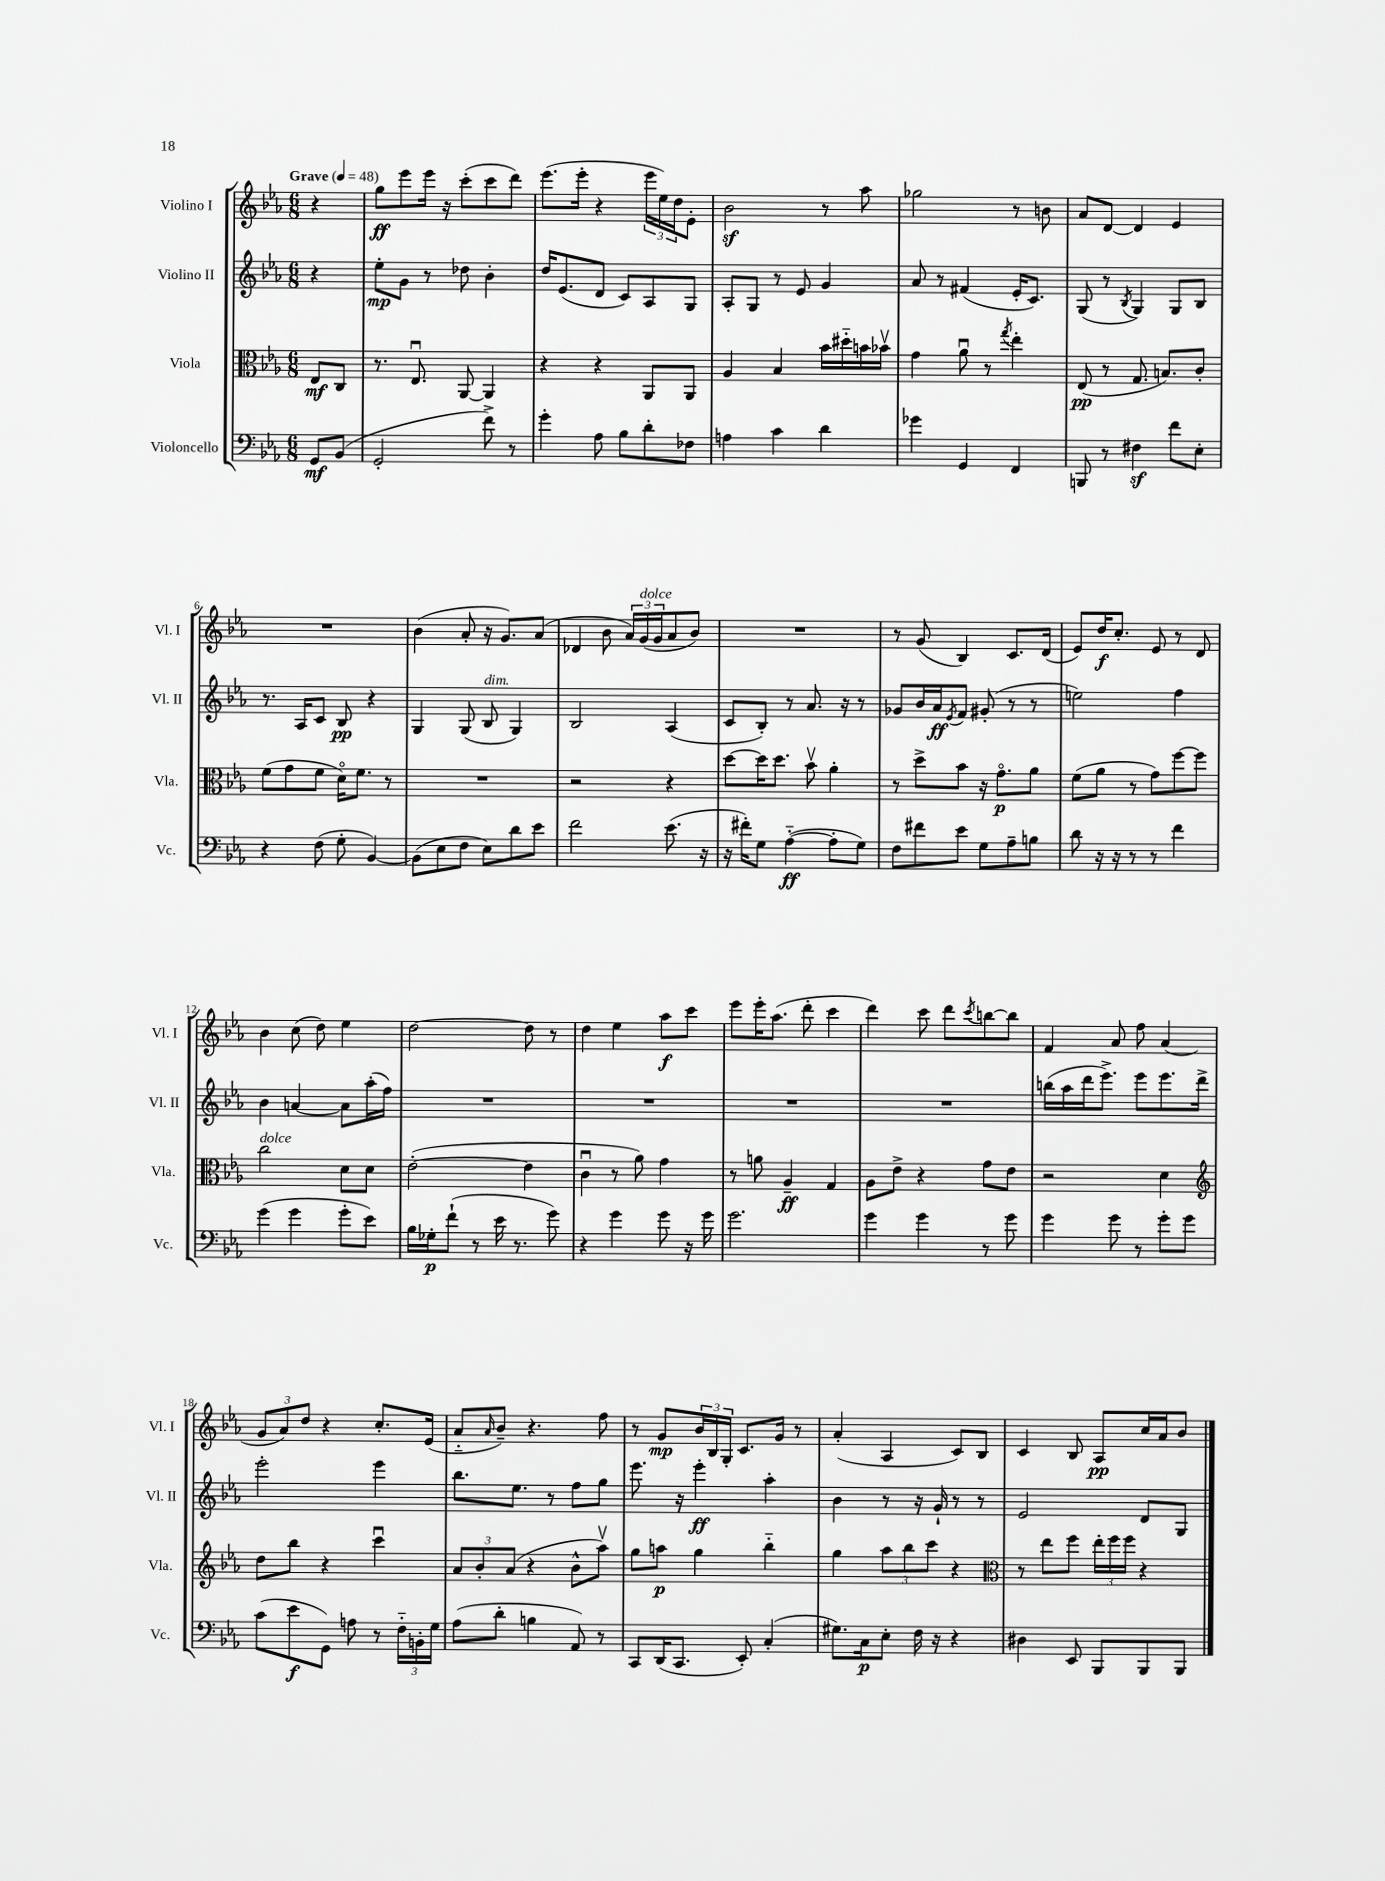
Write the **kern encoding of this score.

**kern	**kern	**kern	**kern
*staff4	*staff3	*staff2	*staff1
*clefF4	*clefC3	*clefG2	*clefG2
*k[b-e-a-]	*k[b-e-a-]	*k[b-e-a-]	*k[b-e-a-]
*M6/8	*M6/8	*M6/8	*M6/8
*MM48	*MM48	*MM48	*MM48
8GG/L	8E-/L	4r	4r
(8BB-/J	8C/J	.	.
=	=	=	=
2GG'/	8.r	8ee-'\L	8gg\L
.	.	8g\J	8eee-\
.	8.E-u/	.	.
.	.	8r	16eee-\Jk
.	.	.	16r
.	[8AA-/	8dd-\	(8ccc'\L
8f^\)	4AA-/]	4b-'\	8ccc\
8r	.	.	8ddd\J)
=	=	=	=
4g'\	4r	16dd/LK	(8.eee-\L
.	.	(8.e-/	.
.	.	.	16eee-'\Jk
8A-\	4r	8d/J	4r
8B-\L	.	8c/L)	.
8d'\	8AA-/L	8A-/	24eee-\LL
.	.	.	24ee-\)
.	.	.	24dd\J
8F-\J	8AA-/J	8G/J	8e-'\J
=	=	=	=
4A\	4A-/	8A-'/L	2b-\
.	.	8G/J	.
4c\	4B-/	8r	.
.	.	8e-/	.
4d\	16b-\LL	4g/	8r
.	16dd#'~\	.	.
.	16b\	.	8aa-\
.	16b-v\JJ	.	.
=	=	=	=
4g-\	4g\	8a-/	2gg-\
.	.	8r	.
4GG/	8a-u\	(4f#/	.
.	8r	.	.
.	8qgg/	.	.
4FF/	4ee-'\	16e-'/LK	8r
.	.	8.c/J)	.
.	.	.	8b\
=	=	=	=
8BBB/	(8E-/	(8G/	8a-/L
8r	8r	8r	[8d/J
.	.	8qB-/	.
4F#\	8.G/	4G/)	4d/]
.	8.B/L)	.	.
8f\L	.	8G/L	4e-/
8E-'\J	8c'/J	8B-/J	.
=	=	=	=
4r	(8f\L	8.r	2.r
.	8g\	.	.
.	.	16A-/LK	.
(8F\	8f\J	8c/J	.
8G'\	16do\LK)	8B-/	.
.	8.f\J	.	.
[4BB-/)	.	4r	.
.	8r	.	.
=	=	=	=
(8BB-\]L	2.r	4G/	(4b-\
8E-\	.	.	.
8F\J	.	(8G/	8a-'/
8E-\L)	.	8B-/	16r
.	.	.	8.g/L)
8d\	.	4G/)	.
8e-\J	.	.	(8a-/J
=	=	=	=
2f\	2r	2B-/	4d-/
.	.	.	8b-\
.	.	.	24a-/LL)
.	.	.	(24g/
.	.	.	24g/J
(8.e-\	4r	(4A-/	8a-/
.	.	.	8b-/J)
16r	.	.	.
=	=	=	=
16r	[8dd\L	8c/L	2.r
16f#'\LK)	.	.	.
8G\J	16dd\]K	8B-'/J)	.
.	8.dd\J	.	.
([4A-'~\	.	8r	.
.	8b-v\	8.a-/	.
8A-'\]L	4a-'\	.	.
.	.	16r	.
8G\J)	.	8r	.
=	=	=	=
8F\L	8r	8g-/L	8r
8f#\	8dd^\L	16b-/L	(8g/
.	.	16a-/J	.
.	.	8qe-/	.
8e-\J	8b-\J	8f/J	4B-/)
8G\L	16r	(8g#'/	.
.	8.go\L	.	.
8A-~\	.	8r	8.c/L
8B\J	8a-\J	8r	.
.	.	.	(16d/Jk
=	=	=	=
8d\	(8f\L	2ee\)	8e-/L)
16r	8a-\J	.	16dd/K
16r	.	.	8.cc'/J
8r	8r	.	.
8r	8g\L)	.	8e-/
4f\	[8ff\	4ff\	8r
.	8ff\]J	.	8d/
=	=	=	=
(4g\	2cc\	4b-\	4b-\
4g\	.	[4a/	(8cc\
.	.	.	8dd\)
8g'\L	8d\L	8a\]L	4ee-\
8e-\J)	8d\J	(16aa-'\L	.
.	.	16ff\JJ)	.
=	=	=	=
16B-\LL	([2e-'\	2.r	[2dd\
16G-'\J	.	.	.
(8f`\J	.	.	.
8r	.	.	.
16e-\	.	.	.
8.r	.	.	.
.	4e-\]	.	8dd\]
8g\)	.	.	8r
=	=	=	=
4r	4cu\	2.r	4dd\
4g\	8r	.	4ee-\
.	8a-\)	.	.
8g\	4g\	.	8aa-\L
16r	.	.	8ccc\J
16g\	.	.	.
=	=	=	=
2.g\	8r	2.r	8eee-\L
.	8a\	.	16eee-'\K
.	.	.	(8.aa-\J
.	4A-~/	.	.
.	.	.	8ddd'\
.	4G/	.	4ccc\
=	=	=	=
4g\	8A-\L	2.r	4ddd\)
.	8e-^\J	.	.
4g\	4r	.	8ccc\
.	.	.	8ddd\L
.	.	.	8qccc/
8r	8g\L	.	[8bb\
8g\	8e-\J	.	8bb\]J
=	=	=	=
4g\	2r	(16bb\LL	4f/
.	.	16aa-\	.
.	.	16ddd\J	.
.	.	8.eee-^\J)	.
8g\	.	.	8a-/
8r	.	8eee-\L	8ff\
8g'\L	4d\	8.eee-\	(4a-/
8g\J	.	.	.
.	.	16ddd^\Jk	.
=	=	=	=
*	*clefG2	*	*
(8c\L	8dd\L	2eee-'\	12g/L
.	.	.	12a-/)
8e-\	8bb-\J	.	.
.	.	.	12dd/J
8GG\J)	4r	.	4r
8A\	.	.	.
8r	4cccu\	4eee-\	8.cc'/L
24F'~\LL	.	.	.
24BB'\	.	.	.
.	.	.	(16e-/Jk
24G\JJ	.	.	.
=	=	=	=
(8A-\L	12a-/L	8.bb-\L	8a-'~/L
.	12b-'/	.	.
.	.	.	16qqa-/
8d'\J	.	.	8b-~/J)
.	(12a-/J	.	.
.	.	8.ee-\J	.
4B\	4r	.	4.r
.	.	8r	.
8AA-/)	8b-^^\L	8ff\L	.
8r	8aa-v\J)	8gg\J	8ff\
=	=	=	=
8CC/L	8gg\L	8.eee-\	8r
(16DD/K	8aa\J	.	8g/L
8.CC/J	.	16r	.
.	4gg\	4eee-'\	24b-/L
.	.	.	24B-/
.	.	.	24G'/JJ
8EE-'/)	.	.	8.c/L
(4C'/	4bb-'~\	4aa-'\	.
.	.	.	16g/Jk
.	.	.	8r
=	=	=	=
8.G#\L)	4gg\	4b-\	(4a-'/
16C\k	.	.	.
8E-'\J	12aa-\L	8r	4A-/
.	12bb-\	.	.
16F\	.	16r	.
.	12ccc\J	.	.
16r	.	16g`/	.
4r	4r	8r	8c/L)
.	.	8r	8B-/J
=	=	=	=
*	*clefC3	*	*
4D#\	8r	2e-/	4c/
.	8ee-\L	.	.
8EE-/	8ff\J	.	8B-/
8BBB-/L	24ee-'\LL	.	8A-/L
.	24ff\	.	.
.	24ff\JJ	.	.
8BBB-/	4r	8d/L	16cc/L
.	.	.	16a-/J
8BBB-/J	.	8G/J	8b-/J
==	==	==	==
*-	*-	*-	*-
